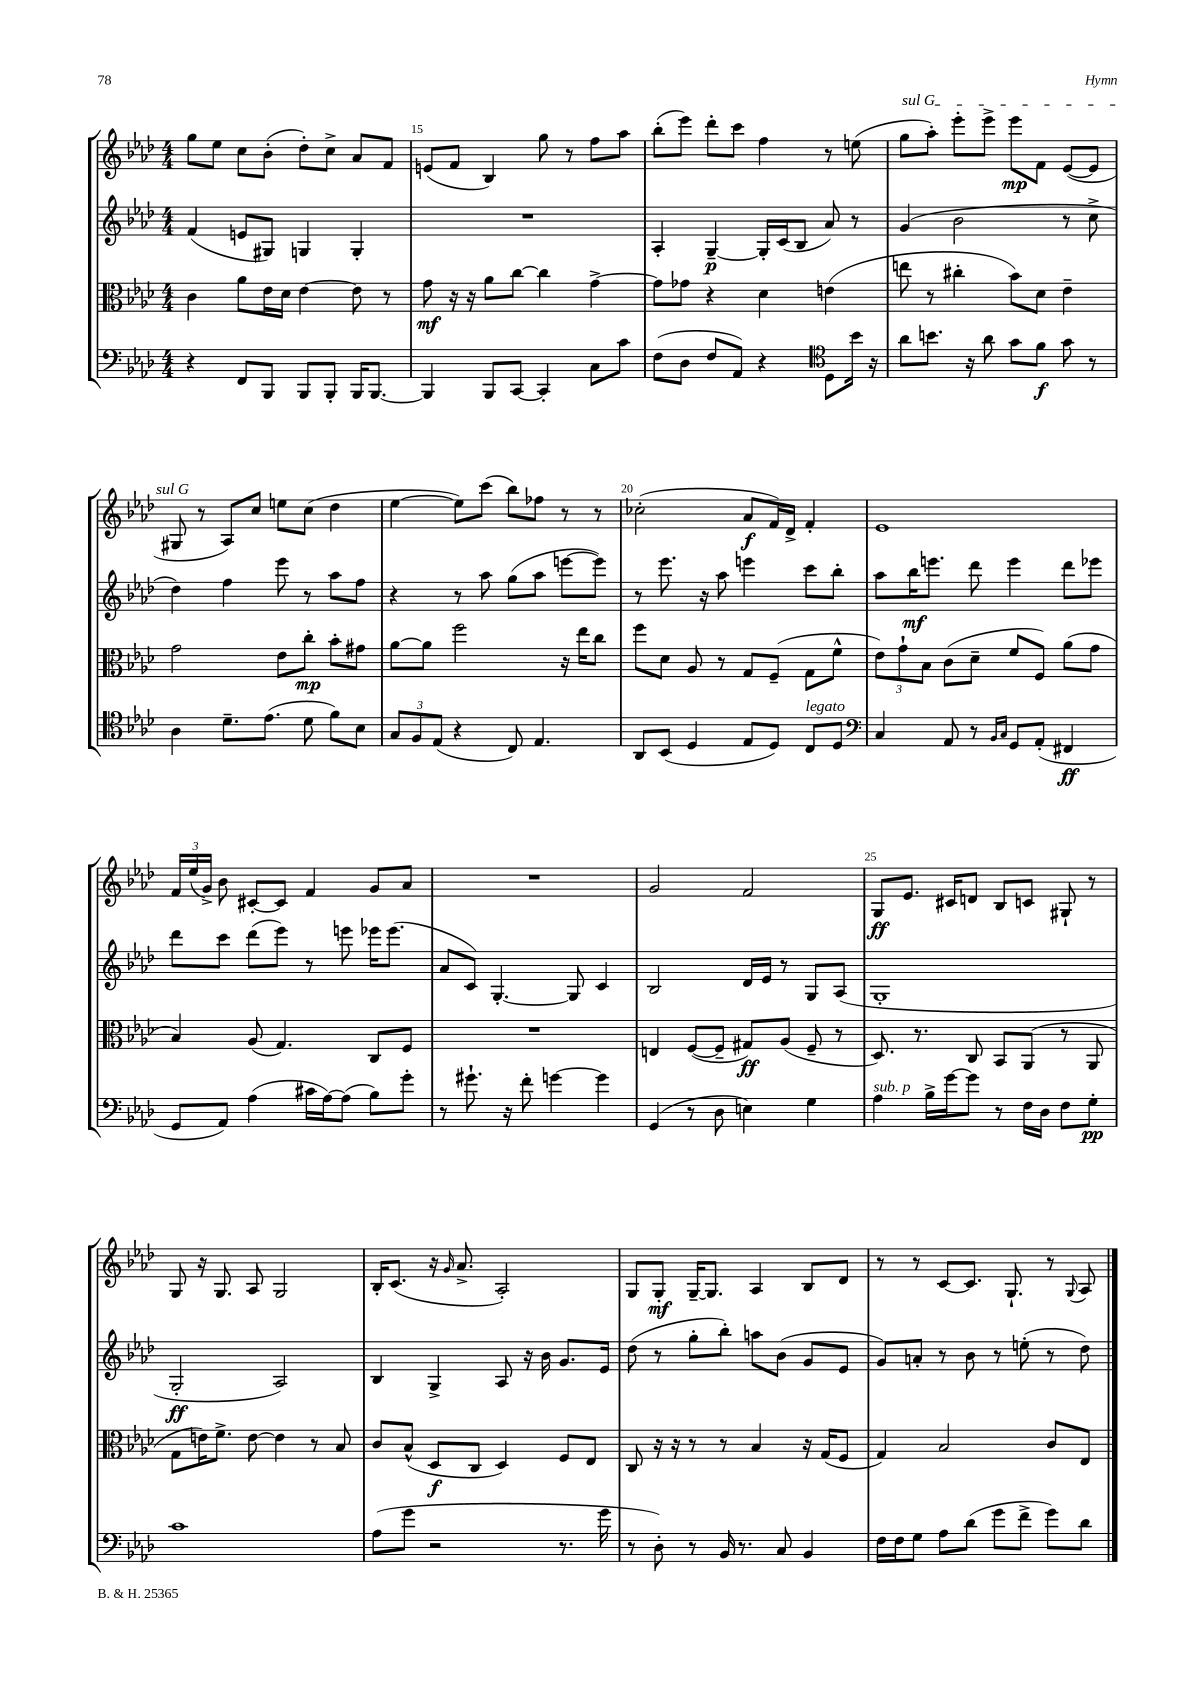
<<
\new StaffGroup <<
\new Staff = "s0" {
    \clef treble \key aes \major \numericTimeSignature \time 4/4
    \autoBeamOff g''8[ ees''8] c''8[ bes'8]-.( des''8[-.) c''8]-> aes'8[ f'8] |
    e'8[( f'8] bes4) g''8 r8 f''8[ aes''8] |
    bes''8[-.( ees'''8]) des'''8[-. c'''8] f''4 r8 e''8( |
    \once \override TextSpanner.bound-details.left.text = \markup { \italic "sul G" } g''8[\startTextSpan aes''8]-.) ees'''8[-. ees'''8]-> ees'''8[\mp f'8] ees'8[~( ees'8] |
    gis8\stopTextSpan r8 aes8[) c''8] e''8[ c''8]( des''4 |
    ees''4~ ees''8[) c'''8]( bes''8[) fes''8] r8 r8 |
    ces''2-.( aes'8[\f f'16) des'16]-> f'4-. |
    ees'1 |
    \tuplet 3/2 { f'16[ ees''16( g'16]->) } bes'8 cis'8[~-. cis'8] f'4 g'8[ aes'8] |
    R1 |
    g'2 f'2 |
    g8[\ff ees'8.] cis'16[ d'8] bes8[ c'8] gis8-! r8 |
    g8 r16 g8. aes8 g2 |
    bes16[-. c'8.]( r16 \grace { g'16 } aes'8.-> aes2-.) |
    g8[ g8]-.\mf g16[~-- g8.] aes4 bes8[ des'8] |
    r8 r8 c'8[~ c'8.] g8.-! r8 \appoggiatura { g8 } aes8 \bar "|." |
}
\new Staff = "s1" {
    \clef treble \key aes \major \numericTimeSignature \time 4/4
    \autoBeamOff f'4( e'8[ gis8]) g4 g4-. |
    R1 |
    aes4-. g4~--\p g16[-. c'16( bes8] aes'8) r8 |
    g'4( bes'2 r8 c''8-> |
    des''4) f''4 ees'''8 r8 aes''8[ f''8] |
    r4 r8 aes''8 g''8[( aes''8] e'''8[~ e'''8]) |
    r8 ees'''8. r16 aes''8 e'''4 c'''8[ bes''8]-. |
    aes''8[ bes''16\mf e'''8.] des'''8 e'''4 des'''8[ ees'''8] |
    des'''8[ c'''8] des'''8[( ees'''8]) r8 e'''8 ees'''16[ ees'''8.]( |
    aes'8[ c'8]) g4.~-. g8 c'4 |
    bes2 des'16[ ees'16] r8 g8[ aes8]( |
    g1-. |
    g2-.\ff aes2) |
    bes4 g4-> aes8 r16 bes'16 g'8.[ ees'16] |
    des''8( r8 g''8[-. bes''8]-.) a''8[ bes'8]( g'8[ ees'8] |
    g'8[) a'8]-. r8 bes'8 r8 e''8-.( r8 des''8) \bar "|." |
}
\new Staff = "s2" {
    \clef alto \key aes \major \numericTimeSignature \time 4/4
    \autoBeamOff c'4 aes'8[ ees'16 des'16] ees'4~ ees'8 r8 |
    g'8\mf r16 r16 aes'8[ c''8]~ c''4 g'4~-> |
    g'8[ ges'8] r4 des'4 e'4( |
    e''8 r8 cis''4-. bes'8[) des'8] ees'4-- |
    g'2 ees'8[ c''8]-.\mp bes'8[-. gis'8] |
    aes'8[~ aes'8] f''2 r16 ees''16[ c''8] |
    f''8[ des'8] aes8 r8 g8[ f8]--( g8[ f'8]-^ |
    \tuplet 3/2 { ees'8[) g'8-! bes8] } c'8[( des'8]-- f'8[ f8]) aes'8[( g'8] |
    bes4) aes8( g4.) c8[ f8] |
    R1 |
    e4 f8[~( f8]-- gis8[\ff) aes8]( f8-- r8 |
    des8.) r8. c8 bes,8[ aes,8]( r8 aes,8 |
    g8[ e'16) f'8.]-> e'8~ e'4 r8 bes8 |
    c'8[ bes8]-^( des8[\f c8] des4) f8[ ees8] |
    c8 r16 r16 r8 r8 bes4 r16 g16[( f8] |
    g4) bes2 c'8[ ees8] \bar "|." |
}
\new Staff = "s3" {
    \clef bass \key aes \major \numericTimeSignature \time 4/4
    \autoBeamOff r4 f,8[ bes,,8] bes,,8[ bes,,8]-. bes,,16[ bes,,8.]~ |
    bes,,4 bes,,8[ c,8]~ c,4-. c8[ c'8] |
    f8[( des8] f8[ aes,8]) r4 \clef tenor des8[ bes'16] r16 |
    aes'8[ b'8.] r16 aes'8 g'8[ f'8]\f g'8 r8 |
    aes4 des'8.[-- ees'8.]( des'8 f'8[) bes8] |
    \tuplet 3/2 { g8[ f8 ees8]( } r4 c8) ees4. |
    aes,8[ bes,8]( des4 ees8[ des8]) c8[^\markup { \italic "legato" } des8] |
    \clef bass c4 aes,8 r8 \grace { bes,16[ c16] } g,8[ aes,8]-.( fis,4\ff |
    g,8[ aes,8]) aes4( cis'16[ aes16~) aes8]( bes8[) g'8]-. |
    r8 gis'8.-! r16 f'8-. g'4~ g'4 |
    g,4( r8 des8 e4) g4 |
    aes4^\markup { \italic "sub. p" } bes16[-> g'16~ g'8] r8 f16[ des16] f8[ g8]-.\pp |
    c'1 |
    aes8[( g'8] r2 r8. g'16 |
    r8 des8-.) r8 bes,16 r8. c8 bes,4 |
    f16[ f16 g8] aes8[ des'8]( g'8[ f'8]-> g'8[) des'8] \bar "|." |
}
>>
>>
\layout { \context { \Score currentBarNumber = #14 \override BarNumber.break-visibility = ##(#f #t #t) barNumberVisibility = #(every-nth-bar-number-visible 5) } }
